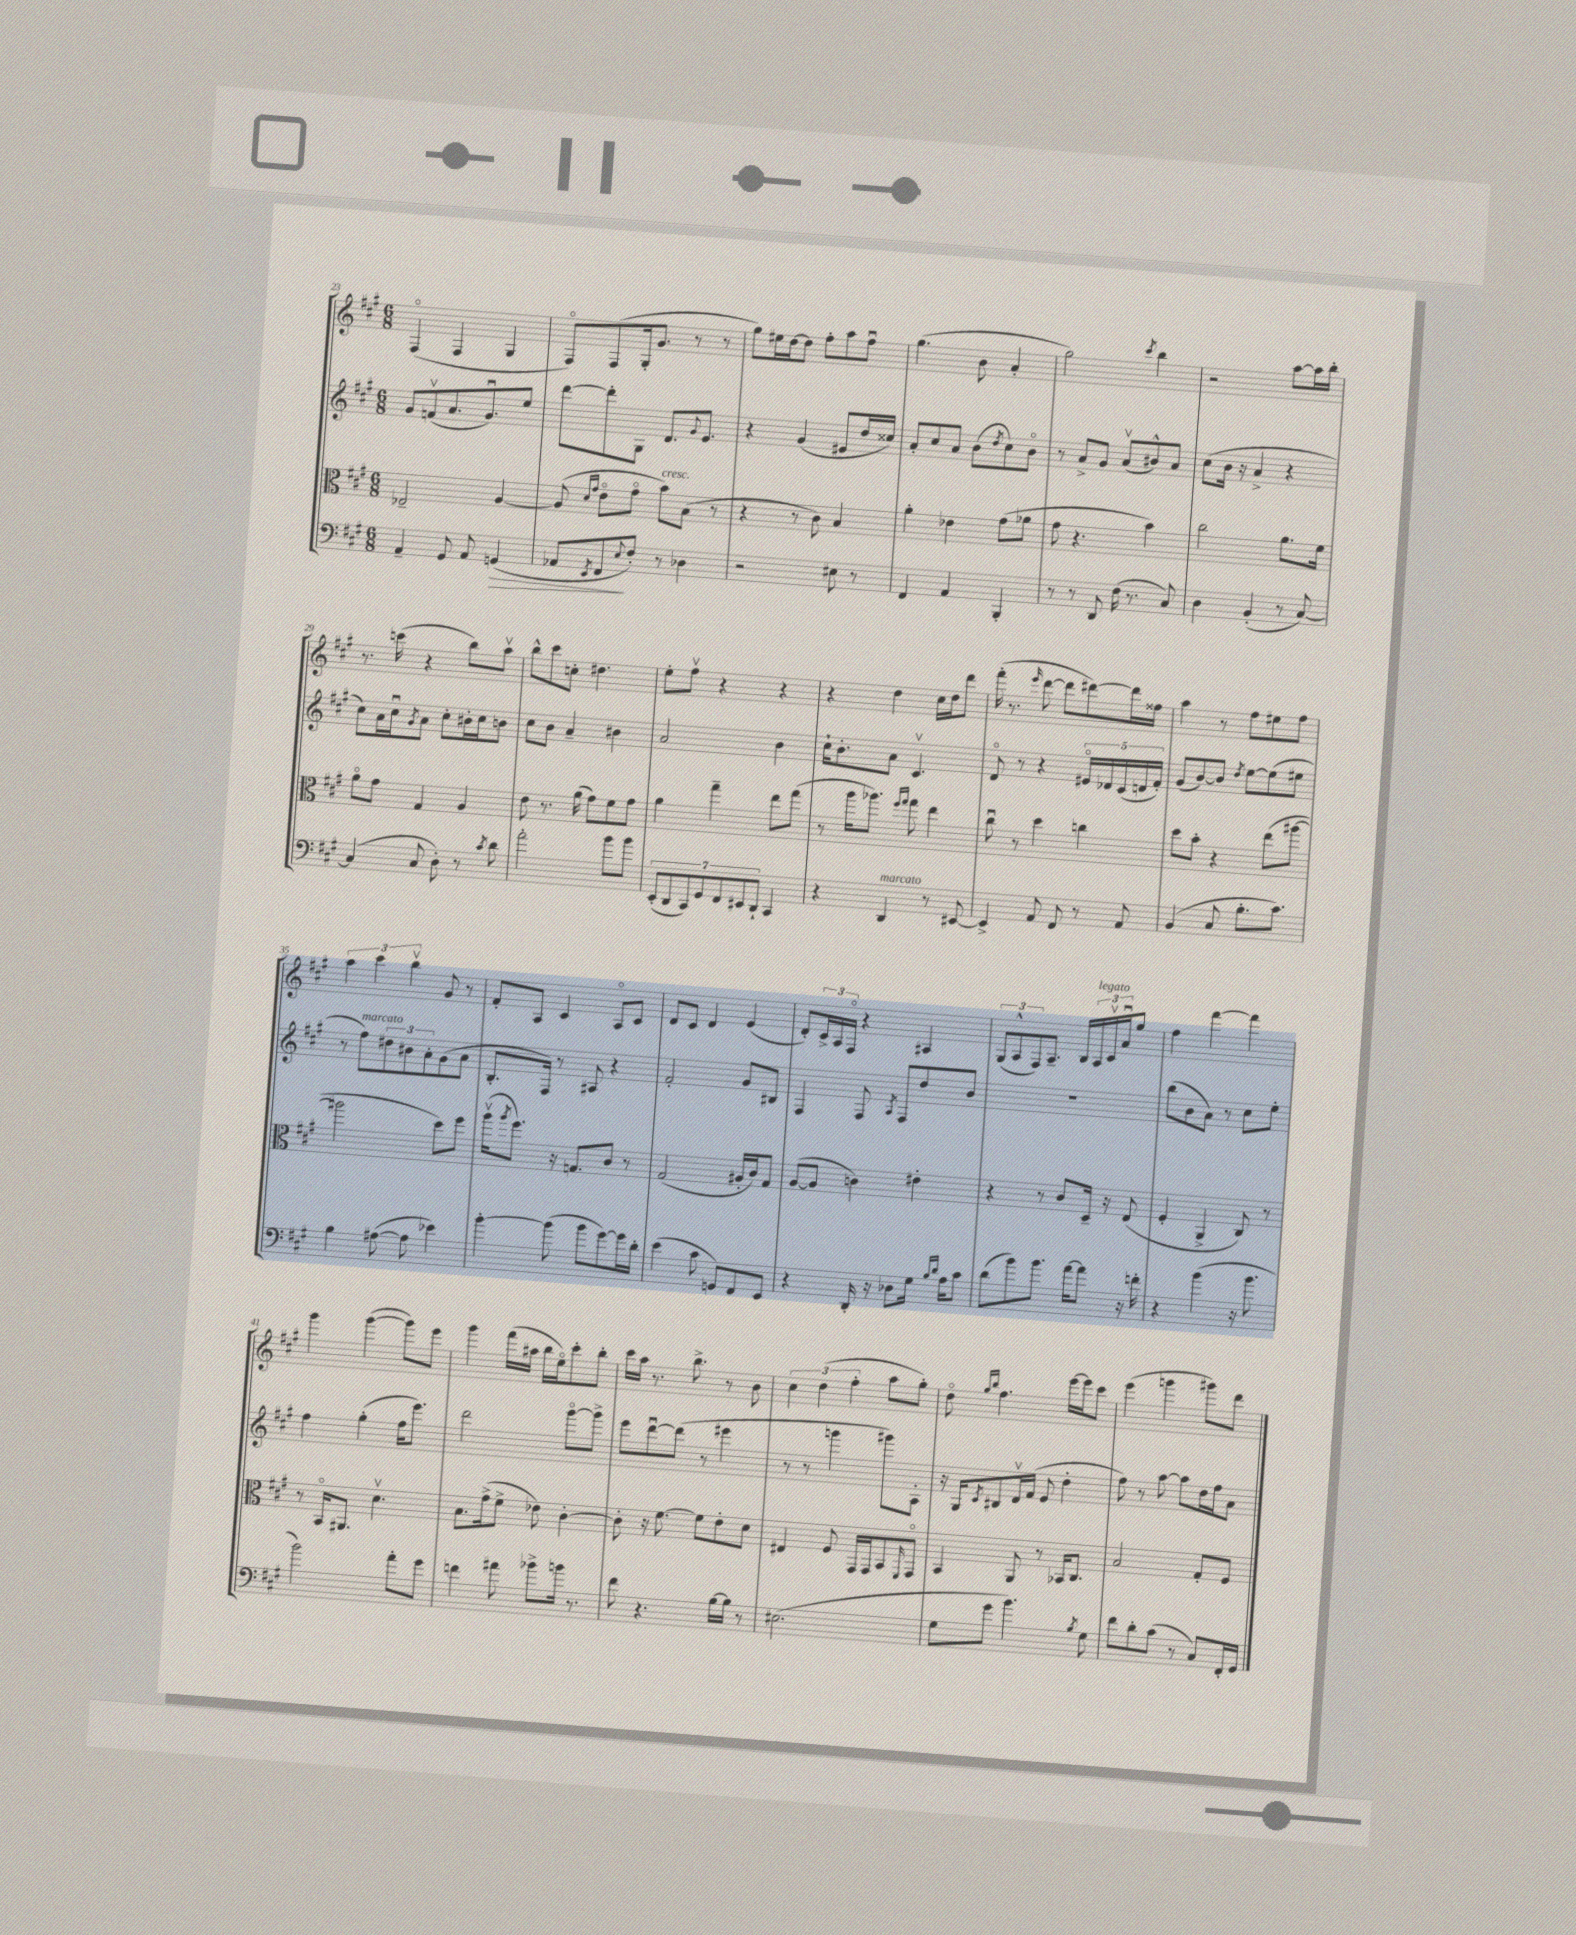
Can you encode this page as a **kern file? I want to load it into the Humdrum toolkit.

**kern	**kern	**kern	**kern
*staff4	*staff3	*staff2	*staff1
*clefF4	*clefC3	*clefG2	*clefG2
*k[f#c#g#]	*k[f#c#g#]	*k[f#c#g#]	*k[f#c#g#]
*M6/8	*M6/8	*M6/8	*M6/8
4AA~	2E-~	8g#	(4F#o
.	.	(8fv	.
8GG#	.	8.a	4F#
8AA	.	.	.
.	.	8.g#u)	.
(4GG	[4A	.	4G#
.	.	8ee	.
=	=	=	=
8AA-	(8A]	[8ddd	8F#o)
.	16qqd	.	.
8qEE	16qqg#	.	.
8FF#	8eo	8ddd']	(8F#
8qqE	.	.	.
8F#')	8g#o	8G#	16G#'
.	.	.	8.g#
8r	8b)	8.d	.
4D-	(8B	.	8r
.	.	8qqg#	.
.	.	8.e	.
.	8r	.	8r
=	=	=	=
2r	4r	4r	8gg#)
.	.	.	16ee#
.	.	.	[16dd
.	8r	(4g#	8dd]
.	8c#)	.	8ff#'
8E#	4B	8e#	8aa
8r	.	16dd	8ff#u
.	.	16cc##)	.
=	=	=	=
4FF#	4a'	8a'	(4.gg#
.	.	8cc#	.
4AA	4e-	8a	.
.	.	(8b	8b
.	.	8qdd	.
4BBB'	(8g#	8cc#)	4a'
.	8a-	8bo	.
=	=	=	=
8r	8g#	8r	2gg#)
8r	4.r	8a^	.
8DD	.	8g#	.
(16F#	.	(8av	.
8.r	.	.	.
.	.	.	8qccc#
.	4b)	8b#^^)	4bb
8C#)	.	8a	.
=	=	=	=
4D	2cc#	(8cc#	2r
.	.	16b	.
.	.	16r	.
(4BB'	.	4a^	.
8r	8.a	4r	[8aa
[8C#)	.	.	16aa]
.	16f#	.	16bb'
=	=	=	=
(4C#]	8ao	8cc#)	8.r
.	8g#	16a	.
.	.	16cc#u	(16ccc
.	.	8qg#	.
8C#	4G#	8a	4r
8D')	.	8cc#'	.
8r	4A	16b#'	8bb)
.	.	16cc#	.
8qc#	.	.	.
8d	.	8b	8aav
=	=	=	=
2a'	8e	8cc#	8bb^^
.	8.r	8b	8ccc#
.	.	4a~	8cc'
.	(16a	.	.
.	8g#)	.	4.dd#
8b	8f#	4b#	.
8b	8g#	.	.
=	=	=	=
(14EE'	4a	2a	8ee'
14DD	.	.	.
.	.	.	8ff#v
14CC#)	.	.	.
14GG#	.	.	.
.	4gg#~	.	4r
14FF#	.	.	.
14EE#	.	.	.
14DD`	.	.	.
4CC#	8ee	4b	4r
.	(8gg#	.	.
=	=	=	=
4r	8r	16cc#`	4r
.	.	8.b'	.
.	16aa	.	.
.	8.aa-)	.	.
4DD	.	8a	4dd
.	16qqff#	.	.
.	16qqgg#	.	.
.	8gg#	4.c#v	.
8r	4ee	.	16cc#
.	.	.	16dd
[8EE#	.	.	8ddd
=	=	=	=
4EE#^]	8cc#u	8do	(16fff#'
.	.	.	8.r
.	8r	8r	.
.	.	.	16qqeee
8AA	4dd	4r	[8ddd
8FF#	.	.	8ddd]
8r	4cc	20e#o	[8ddd#)
.	.	20d-	.
.	.	(20c#	.
8AA	.	.	16ddd#]
.	.	20d	.
.	.	.	16ff##
.	.	20f#')	.
=	=	=	=
(4BB	8dd	(8g#	4aa
.	8b'	[8b)	.
8C#	4r	8b]	8r
.	.	8qdd	.
8.B'	.	[8ee	8ff#
.	(8ee	(8ee]	8ee#
8.c#)	.	.	.
.	[8aa#	8ee#	8ff#
=	=	=	=
4B	2aa#]	8r	6aa
.	.	8ff#)	.
.	.	.	6ccc#
([8A#	.	12dd#	.
.	.	12b#	6bbv
8A#]	.	.	.
.	.	12a'	.
4e-)	8dd)	(8g#	8g#
.	8ff#	8a	8r
=	=	=	=
[4b'	(16aav	8.B'	8f#'
.	8qaa	.	.
.	8.ff#)	.	.
.	.	.	8A
.	.	16F#)	.
(8b]	16r	8r	4c#
.	8.G	.	.
8b	.	8A#	.
[8g#)	8c#	4r	8Ao
16g#]	8r	.	8c#
16d'	.	.	.
=	=	=	=
(4e	(2G#	2f#'	8d
.	.	.	8c#
8c#	.	.	4d
8GG)	.	.	.
8FF#	16A#'	8g#	(4e
.	16c#)	.	.
8EE	8G#	8B#	.
=	=	=	=
4r	([8A	4F#	8d')
.	8A]	.	24c#^
.	.	.	24A
.	.	.	24F#o
16DD'	4c)	8F#	4r
16r	.	.	.
.	.	8qA	.
8D-	.	8F#	.
16G#	4e#'	8dd	4A#
16qqB	.	.	.
16qqd	.	.	.
16A	.	.	.
8c#	.	8b	.
=	=	=	=
(8d	4r	2.r	(12G#
.	.	.	12A^^
8b)	.	.	.
.	.	.	12F#)
8.b	8r	.	8.A~
.	8c#	.	.
[16a	.	.	16B
8a]	16D~	.	24A
.	.	.	24c#v
.	16r	.	.
.	.	.	24au
16r	(8E	.	8gg#
16f'	.	.	.
=	=	=	=
4r	4F#'	(8bb	4ff#
.	.	8b	.
(4b	4AA^	8a)	[4fff#
.	.	8r	.
16r	8C#)	8cc#	4fff#]
8.b	.	.	.
.	8r	8ee'	.
=	=	=	=
2b)	8r	4ff#	4ggg#
.	16BBo	.	.
.	8.AA#	.	.
.	.	(4gg#'	([4ggg#
.	4.dv	.	.
8a'	.	16ff#	8ggg#])
.	.	8.eee)	.
8g#	.	.	8eee
=	=	=	=
4f	8.B	2ddd	4ggg#
.	(16g#^	.	.
8a#	8f#^	.	(16fff#
.	.	.	16aa#
8b-^	8e-)	.	16bb
.	.	.	16eeo)
16b	[4c#'	[8ggg#o	8ccc#'
8.r	.	.	.
.	.	8ggg#^]	8bb'
=	=	=	=
8f#	8c#']	8eee	16ccc#
.	.	.	16aa
4.r	16r	[8dddu	8.r
.	[8.f#	.	.
.	.	(8ddd]	.
.	.	.	8.bb^
.	8f#]	8r	.
[16B	8e'	4eee#	8r
16B]	.	.	.
8r	8d	.	8b
=	=	=	=
(2.E#	4E#	8r	6cc#
.	.	8r	.
.	.	.	(6dd
.	8F#	4ggg	.
.	.	.	6ff#'
.	16GG#	.	.
.	16GG#	.	.
.	8BB	8ggg#)	8aa
.	16qqFF#	.	.
.	8GG#o	8A'	8gg#')
=	=	=	=
8G#	4BB	16r	8ddo
.	.	16G#	.
.	.	.	16qqgg#
.	.	8qc#	16qqbb
8g#	.	8B#	4.ff#
4.b)	8AA	16dv	.
.	.	(16f#	.
.	8r	8e	.
.	16BB-	4dd'	[16eee
.	8.C#	.	16eee]
8qB	.	.	.
8G#	.	.	8ccc#
=	=	=	=
8f#	2B	8ff#)	(4eee
8d'	.	8r	.
(8c#	.	[8aa	4ggg
8r	.	8aa]	.
8C#)	8G#'	16dd	8ggg#)
.	.	16ff#	.
16FF#'	8F#	8a	8ddd
16GG#	.	.	.
==	==	==	==
*-	*-	*-	*-
